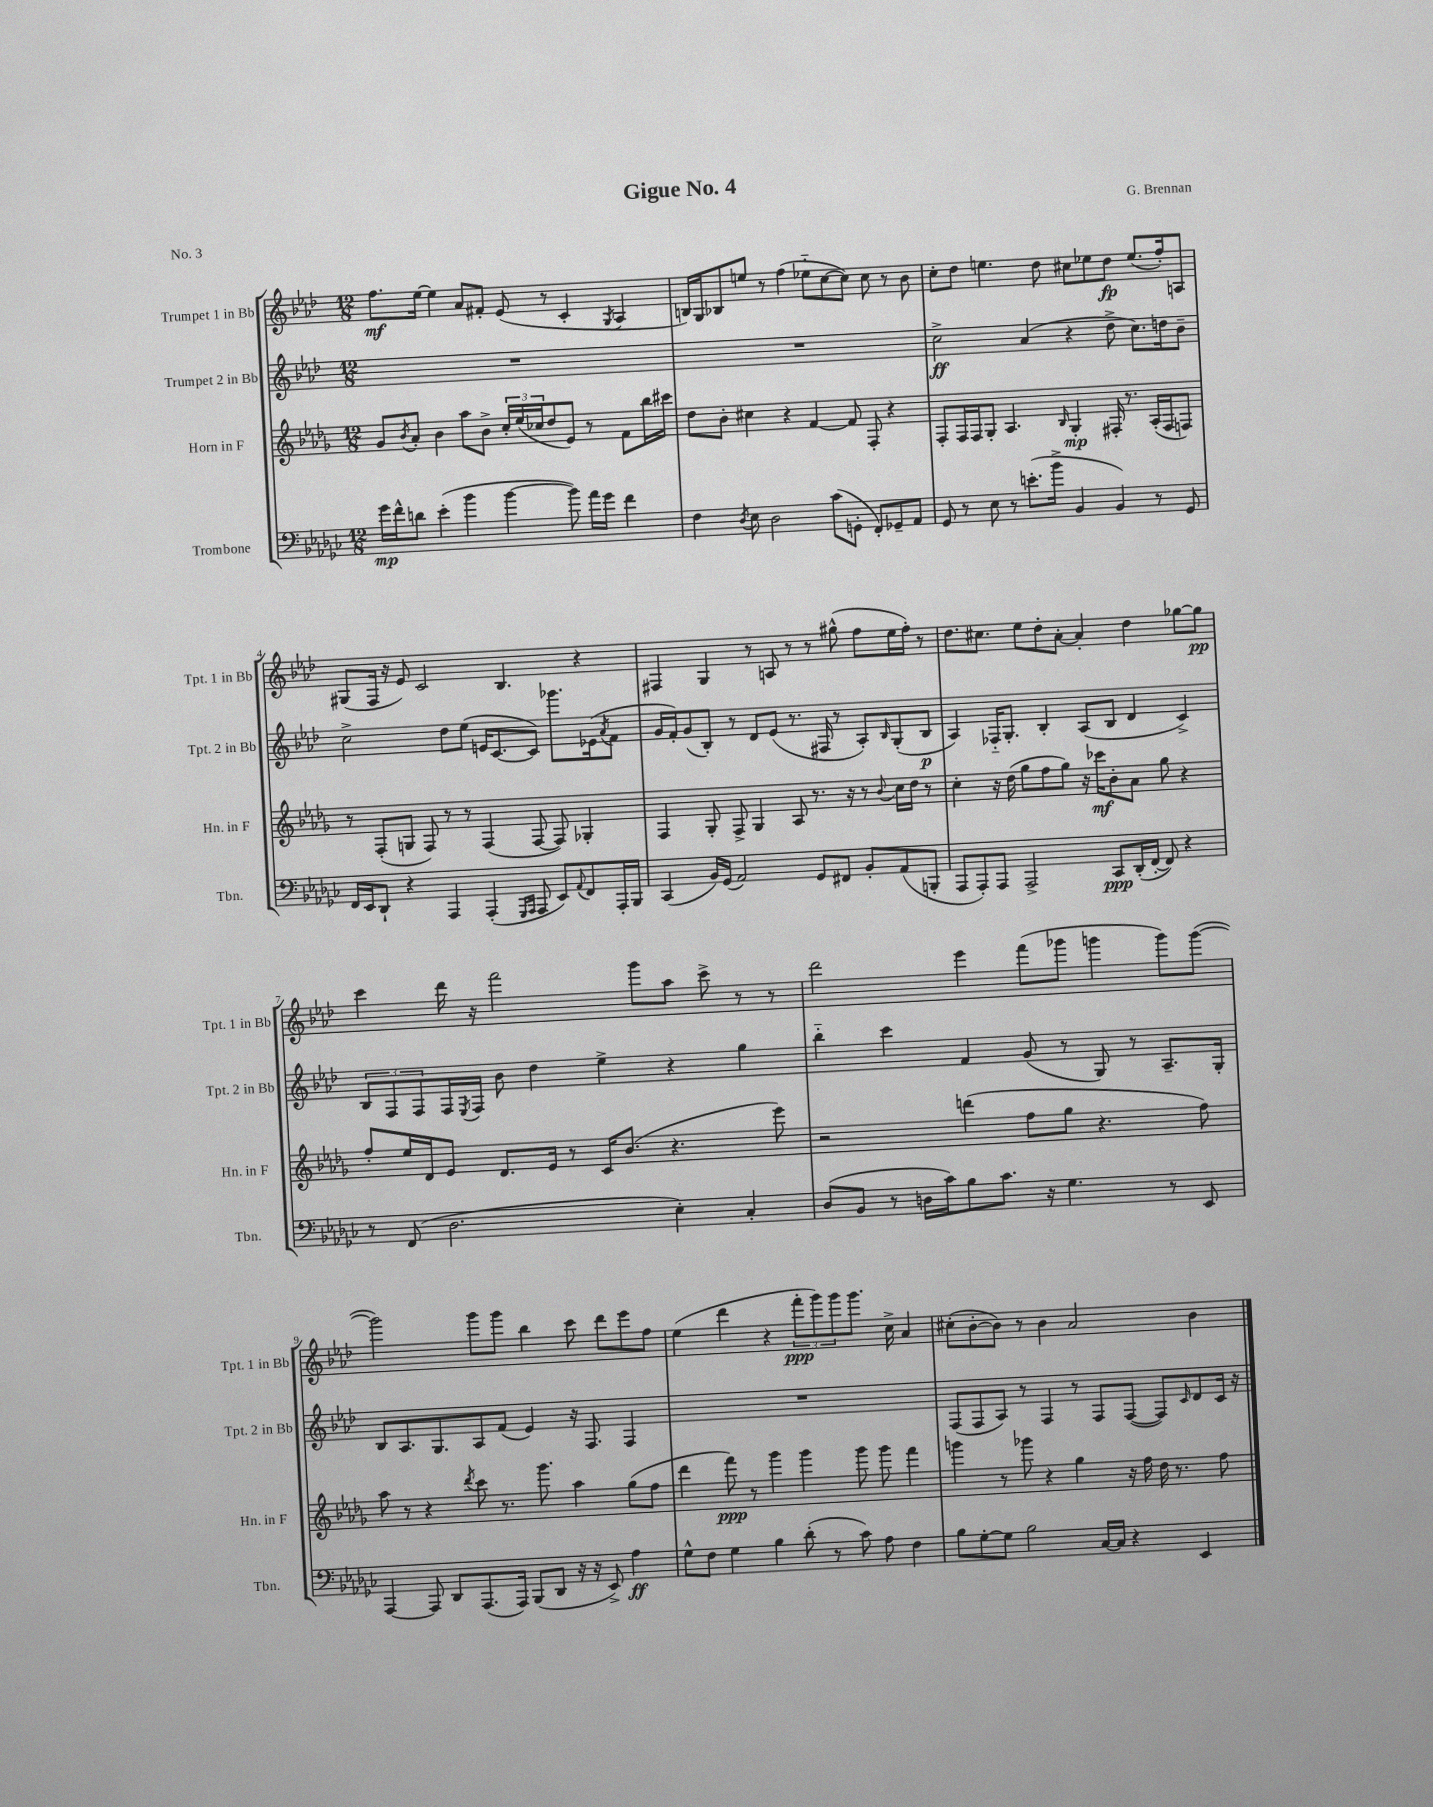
\header { title = "Gigue No. 4" composer = "G. Brennan" piece = "No. 3" }
<<
\new StaffGroup <<
\new Staff = "s0" \with { instrumentName = "Trumpet 1 in Bb" shortInstrumentName = "Tpt. 1 in Bb" } {
    \clef treble \key aes \major \numericTimeSignature \time 12/8
    f''8.\mf ees''16~ ees''4 aes'8 fis'8-. ees'8( r8 c'4-. \acciaccatura { g8 } aes4 |
    b16) g16 bes8 e''8 r8 f''4( ees''8-_ c''8~ c''8) c''8 r8 bes'8 |
    c''8-. des''8 e''4. des''8 cis''8 ees''8 des''8\fp ees''8.( f''16-.) a8 |
    gis8( f16 r16 ees'8) c'2 bes4. r4 |
    fis4 g4 r8 a8 r8 r8 gis''8-^( f''8 ees''16 f''16-.) r8 |
    des''8. cis''8. ees''8 des''8-. aes'8~-. aes'4-. des''4 ges''8~ ges''8\pp |
    c'''4 des'''16 r16 f'''2 g'''8 aes''8 c'''8-> r8 r8 |
    des'''2 ees'''4 f'''8( ges'''8 g'''4 g'''8) g'''8~( |
    g'''2) g'''8 g'''8 bes''4 c'''8 des'''8 ees'''8 f''8 |
    ees''4( des'''4 r4 \tuplet 3/2 { f'''8-.\ppp g'''8) g'''8 } g'''8. c''16-> aes'4 |
    cis''8-.( bes'8~-. bes'8) r8 bes'4 aes'2 bes'4 \bar "|." |
}
\new Staff = "s1" \with { instrumentName = "Trumpet 2 in Bb" shortInstrumentName = "Tpt. 2 in Bb" } {
    \clef treble \key aes \major \numericTimeSignature \time 12/8
    R1. |
    R1. |
    c''2->\ff aes'4( r4 des''8-> c''8.) d''16 bes'8-- |
    c''2-> des''8 ees''8( e'16 c'8.~ c'8) ges'''8. ees'16( \acciaccatura { aes'8 } f'8 |
    g'16 f'16-.) g'8( bes8-.) r8 des'8 ees'8( r8. fis16 r8 aes8-.) \grace { bes16 } g8-.( bes8\p |
    aes4) fes16-_ g8.-. bes4-. aes8( bes8 des'4 c'4->) |
    \tuplet 3/2 { bes8 f8 f8 } f16 \acciaccatura { ees8 } f16 bes'8 des''4 ees''4-> r4 g''4 |
    bes''4-_ c'''4 f'4 g'8( r8 g8) r8 aes8.-- g16-. |
    bes8 aes8. g8. aes8 f'8( ees'4) r16 f8. f4 |
    R1. |
    f8( f8 aes8) r8 f4 r8 f8 f8~( f8) \grace { c'16 } des'8 c'16 r16 \bar "|." |
}
\new Staff = "s2" \with { instrumentName = "Horn in F" shortInstrumentName = "Hn. in F" } {
    \clef treble \key des \major \numericTimeSignature \time 12/8
    ges'8 \acciaccatura { bes'8 } aes'8-. bes'4 aes''8 bes'8-> \tuplet 3/2 { c''16-. ees''16( ces''16 } des''8 ees'8) r8 f'8 bes''16 cis'''16 |
    des''8 bes'8-. cis''4 r4 f'4~ f'8 f8-. r4 |
    f8-. f16 f16 ges8-. aes4. \grace { bes16 } ges4-.\mp fis16-. r8. aes16-.( fis16 f8) |
    r8 f8-.( g8 f8) r8 r8 f4( f8~ f8) ges4-. |
    f4 ges8-. f8-> ges4 aes8 r8. r16 r8 \appoggiatura { bes'8 } c''16 des''16 r8 |
    c''4-. r16 des''16( ges''8 f''8 ges''8) r16 ces'''16\mf bes'8-. aes'8 ges''8 r4 |
    f''8-. ees''16 des'16 ees'8 des'8. ees'16 r8 c'16 bes'8.( r4. ees'''8) |
    r2 d'''4( f''8 ges''8 r4. f''8) |
    aes''8 r8 r4 \acciaccatura { des'''8 } c'''8 r8. ges'''8. aes''4 ges''8( f''8 |
    des'''4 f'''8\ppp) r8 ges'''4 ges'''4 ges'''8 ges'''8 f'''4 |
    g'''4 r8 ges'''8 r4 ges''4 r16 f''16 des''16 r8. f''8 \bar "|." |
}
\new Staff = "s3" \with { instrumentName = "Trombone" shortInstrumentName = "Tbn." } {
    \clef bass \key ges \major \numericTimeSignature \time 12/8
    ges'16\mp f'16-^ d'8 ees'4-.( bes'4 bes'4~ bes'8) aes'16 ges'16 f'4 |
    f4 \acciaccatura { des8 } ees8 des2 ces'8( g,8-. f,8-.) ges,8-- aes,8 |
    ges,8 r8 ees8 r8 e'8.-.( bes'16-> bes,4 bes,4) r8 ges,8 |
    f,16 ees,16 des,8-! r4 aes,,4 aes,,4-.( \grace { ges,,16 aes,,16 } aes,,8 ees,8) \appoggiatura { aes,8 } f,8 aes,,16-. bes,,16 |
    ces,4( bes,16) ges,16( aes,2) ges,8 fis,8 bes,8-. aes,8( b,,8-. |
    aes,,8 aes,,8-.) aes,,8 aes,,2-> ces,8\ppp des,16-.( f,16~-. f,8) r4 |
    r8 f,8( des2. ees4-.) ces4-. |
    des8( bes,8 r8 d16 ces'16) bes8 ces'8. r16 ges4. r8 ees,8 |
    aes,,4~ aes,,8 des,8 aes,,8.( aes,,16) bes,,8( des,8 r16 r16 ees,8->) aes4\ff |
    ges8-^ f8 ges4 bes4 des'8-.( r8 ces'8) aes8 f4 |
    bes8 ges8~-. ges8 bes2 ces16~ ces16 r4 ees,4 \bar "|." |
}
>>
>>
